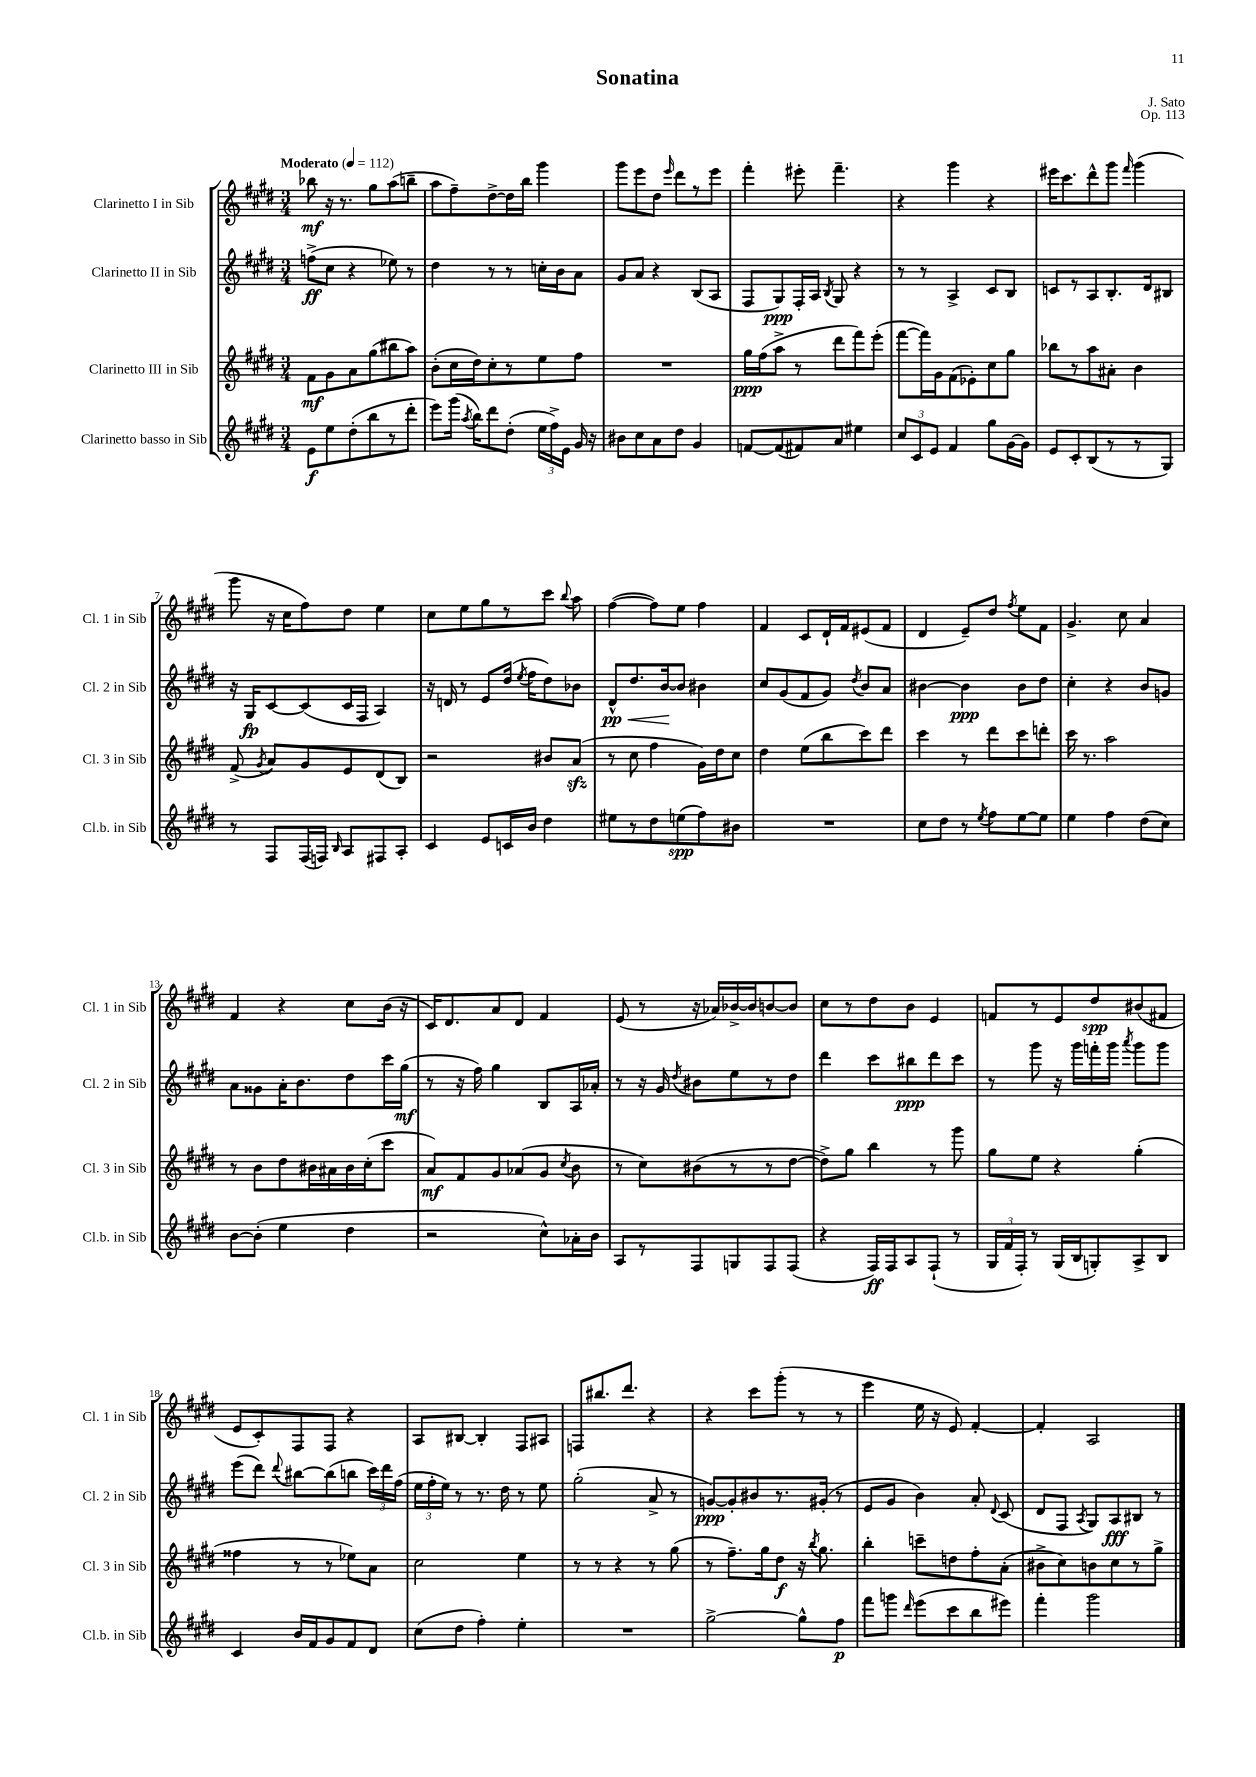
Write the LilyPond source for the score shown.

\header { title = "Sonatina" composer = "J. Sato" opus = "Op. 113" }
<<
\new StaffGroup <<
\new Staff = "s0" \with { instrumentName = "Clarinetto I in Sib" shortInstrumentName = "Cl. 1 in Sib" } {
    \clef treble \key e \major \numericTimeSignature \time 3/4 \tempo "Moderato" 4 = 112
    \autoBeamOff bes''8\mf r16 r8. gis''8[ a''8( b''8]-- |
    a''8[ fis''8--) dis''8~-> dis''16 b''16] gis'''4 |
    gis'''8[ e'''8 dis''8] \grace { e'''16 } dis'''8[ r8 e'''8] |
    fis'''4-. eis'''8-. fis'''4.-- |
    r4 gis'''4 r4 |
    eis'''16[ cis'''8. dis'''8-^ gis'''8] \grace { fis'''16 } gis'''4( |
    gis'''8 r16 cis''16[ fis''8) dis''8] e''4 |
    cis''8[ e''8 gis''8 r8 cis'''8] \appoggiatura { b''8 } a''8 |
    fis''4~( fis''8[) e''8] fis''4 |
    fis'4 cis'8[ dis'16-! fis'16 eis'8( fis'8] |
    dis'4 e'8[--) dis''8] \acciaccatura { fis''8 } e''8[ fis'8] |
    gis'4.-> cis''8 a'4 |
    fis'4 r4 cis''8[ b'16]( r16 |
    cis'16[) dis'8. a'8 dis'8] fis'4 |
    e'8( r8 r16 aes'16[) bes'16~-> bes'16 b'8~ b'8] |
    cis''8[ r8 dis''8 b'8] e'4 |
    f'8[ r8 e'8 dis''8\spp bis'8( fis'8] |
    e'8[ cis'8-.) fis8 fis8] r4 |
    a8[ bis8]~ bis4-. fis8[ ais8] |
    f8[ bis''8. dis'''8.] r4 |
    r4 cis'''8[ gis'''8]-.( r8 r8 |
    e'''4 e''16 r16 e'8) fis'4~-. |
    fis'4-. a2 \bar "|." |
}
\new Staff = "s1" \with { instrumentName = "Clarinetto II in Sib" shortInstrumentName = "Cl. 2 in Sib" } {
    \clef treble \key e \major \numericTimeSignature \time 3/4
    \autoBeamOff f''8[->\ff( cis''8] r4 ees''8) r8 |
    dis''4 r8 r8 c''16[-. b'16 a'8] |
    gis'8[ a'8] r4 b8[( a8] |
    fis8[ gis8\ppp) fis16-. a16] \acciaccatura { b8 } gis8 r4 |
    r8 r8 a4-> cis'8[ b8] |
    c'8[ r8 a8 b8.-. dis'16 bis8] |
    r16 gis16[\fp cis'8~ cis'8( cis'16 fis16] a4) |
    r16 d'16 r8 e'8[ dis''16]( \acciaccatura { e''8 } fis''16[ dis''8) bes'8] |
    dis'8[-^\pp\< dis''8. b'16~\! b'8] bis'4 |
    cis''8[ gis'8( fis'8 gis'8]) \acciaccatura { dis''8 } b'8[ a'8] |
    bis'4~ bis'4\ppp bis'8[ dis''8] |
    cis''4-. r4 b'8[ g'8] |
    a'8[ gisis'8 a'16-. b'8. dis''8 cis'''16 gis''16]\mf( |
    r8 r16 fis''16) gis''4 b8[ a16 aes'16]-. |
    r8 r16 gis'16 \acciaccatura { dis''8 } bis'8[ e''8 r8 dis''8] |
    dis'''4 cis'''8[ bis''8\ppp dis'''8 cis'''8] |
    r8 gis'''8 r16 gis'''16[ f'''16-. gis'''16] \acciaccatura { a'''8 } gis'''8[ gis'''8] |
    e'''8[( dis'''8]) \appoggiatura { dis'''8 } bis''8[~ bis''8( b''8] \tuplet 3/2 { cis'''16[) dis'''16 fis''16]( } |
    \tuplet 3/2 { e''16[ fis''16-. e''16]) } r8 r8. dis''16 r8 e''8 |
    gis''2-.( a'8-> r8 |
    g'8[~\ppp) g'8-. bis'8 r8. gis'16]-.( r8 |
    e'8[ gis'8] b'4) a'8-. \appoggiatura { dis'8 } cis'8( |
    dis'8[ fis8] \acciaccatura { a8 } gis8[) a8\fff bis8] r8 \bar "|." |
}
\new Staff = "s2" \with { instrumentName = "Clarinetto III in Sib" shortInstrumentName = "Cl. 3 in Sib" } {
    \clef treble \key e \major \numericTimeSignature \time 3/4
    \autoBeamOff fis'8[\mf gis'8 a'8 gis''8( bis''8 a''8]) |
    b'8[-.( cis''16 dis''16) cis''8-. r8 e''8 fis''8] |
    R2. |
    gis''16[\ppp fis''16( a''8]-> r8 dis'''8[ fis'''8) e'''8]-.( |
    fis'''8[~ fis'''16) gis'16 fis'8( ees'8-.) cis''8 gis''8] |
    bes''8[ r8 a''8 ais'8]-. b'4 |
    fis'8->( \acciaccatura { gis'8 } a'8[) gis'8 e'8 dis'8( b8]) |
    r2 bis'8[ a'8]\sfz( |
    r8 cis''8 fis''4 gis'16[) dis''16 cis''8] |
    dis''4 e''8[( b''8 cis'''8) dis'''8] |
    cis'''4 r8 dis'''8[ cis'''8 d'''8]-. |
    cis'''16 r8. a''2 |
    r8 b'8[ dis''8 bis'16 ais'16 bis'16 cis''16-.( cis'''8] |
    a'8[\mf) fis'8 gis'8 aes'8( gis'8] \acciaccatura { cis''8 } b'8 |
    r8 cis''8[) bis'8( r8 r8 dis''8]~ |
    dis''8[->) gis''8] b''4 r8 gis'''8 |
    gis''8[ e''8] r4 gis''4-.( |
    fisis''4 r8 r8 ees''8[) a'8] |
    cis''2 e''4 |
    r8 r8 r4 r8 gis''8( |
    r8 fis''8.[--) gis''16 dis''8]\f r16 \acciaccatura { b''8 } gis''8. |
    b''4-. c'''8[-- d''8 fis''8-. a'8]-.( |
    bis'8[-> cis''8) b'8 cis''8 r8 gis''8]-> \bar "|." |
}
\new Staff = "s3" \with { instrumentName = "Clarinetto basso in Sib" shortInstrumentName = "Cl.b. in Sib" } {
    \clef treble \key e \major \numericTimeSignature \time 3/4
    \autoBeamOff e'8[\f e''8 dis''8-.( b''8 r8 dis'''8]-. |
    e'''8[) gis'''16]( \acciaccatura { a''8 } b''16[) dis'''8 dis''8]-.( \tuplet 3/2 { e''16[ fis''16->) e'16] } gis'16 r16 |
    bis'8[ cis''8 a'8 dis''8] gis'4 |
    f'8[~ f'8( fis'8) a'8] eis''4 |
    \tuplet 3/2 { cis''8[ cis'8 e'8] } fis'4 gis''8[ gis'16~ gis'16] |
    e'8[ cis'8-. b8( r8 r8 gis8]) |
    r8 fis8[ fis16( f16]) \grace { b16 } a8[ fis8 a8]-. |
    cis'4 e'8[ c'16 b'16] dis''4 |
    eis''8[ r8 dis''8 e''8\spp( fis''8) bis'8] |
    R2. |
    cis''8[ dis''8] r8 \acciaccatura { e''8 } fis''8[ e''8~ e''8] |
    e''4 fis''4 dis''8[( cis''8]) |
    b'8[~ b'8]-.( e''4 dis''4 |
    r2 cis''8[-^) aes'16-. b'16] |
    a8[ r8 fis8 g8 fis8 fis8]( |
    r4 fis16[\ff) fis16 a8 fis8]-!( r8 |
    \tuplet 3/2 { gis16[ fis'16 fis16]-.) } r8 gis16[( b16 g8-.) a8-> b8] |
    cis'4 b'16[ fis'16 gis'8 fis'8 dis'8] |
    cis''8[( dis''8] fis''4-.) e''4-. |
    R2. |
    gis''2~-> gis''8[-^ fis''8]\p |
    fis'''8[ g'''8] \grace { dis'''16 } e'''8[( cis'''8 b''8 eis'''8]) |
    fis'''4-. gis'''2 \bar "|." |
}
>>
>>
